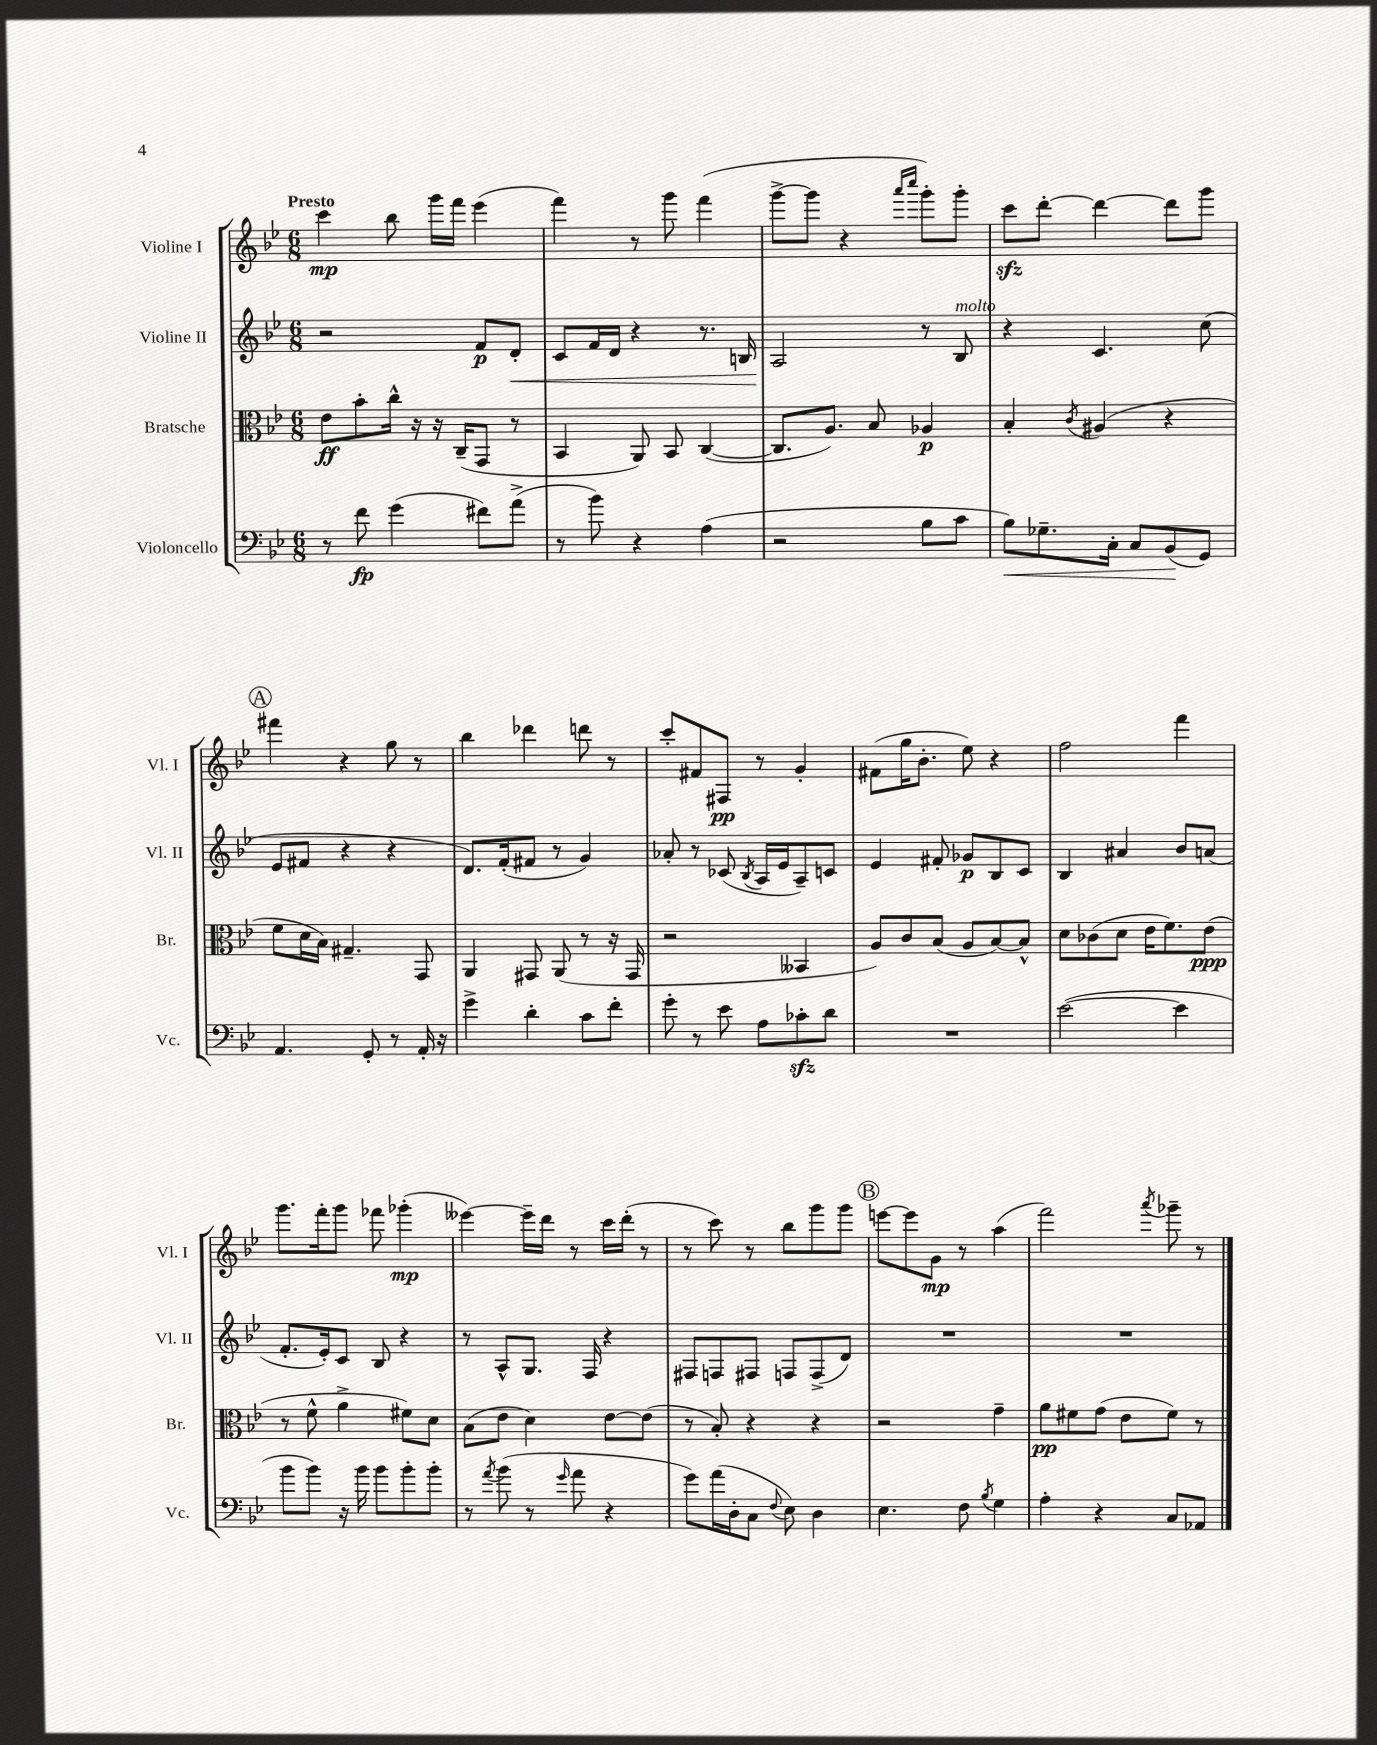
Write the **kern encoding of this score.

**kern	**dynam	**kern	**dynam	**kern	**dynam	**kern	**dynam
*part4	*part4	*part3	*part3	*part2	*part2	*part1	*part1
*staff4	*staff4	*staff3	*staff3	*staff2	*staff2	*staff1	*staff1
*I"Violoncello	*	*I"Bratsche	*	*I"Violine II	*	*I"Violine I	*
*I'Vc.	*	*I'Br.	*	*I'Vl. II	*	*I'Vl. I	*
*clefF4	*	*clefC3	*	*clefG2	*	*clefG2	*
*k[b-e-]	*	*k[b-e-]	*	*k[b-e-]	*	*k[b-e-]	*
*M6/8	*	*M6/8	*	*M6/8	*	*M6/8	*
=1	=1	=1	=1	=1	=1	=1	=1
!	!	!	!	!	!	!LO:TX:a:B:t=Presto	!
8r	.	8e-\L	ff	2r	.	4ccc\	mp
8f\	fp	8b-'\	.	.	.	.	.
(4g\	.	16cc^^\Jk	.	.	.	8bb-\	.
.	.	16r	.	.	.	.	.
.	.	16r	.	.	.	16ggg\LL	.
.	.	(16C~/KL	.	.	.	16fff\JJ	.
8f#X\L)	.	8GG/J	.	8f/L	p	(4eee-\	.
!	!	!	!	!	!LO:HP:b	!	!
(8a^\J	.	8r	.	8d'/J	<	.	.
=2	=2	=2	=2	=2	=2	=2	=2
8r	.	4BB-/	.	8c/L	.	4fff\)	.
8b-\)	.	.	.	16f/L	.	.	.
.	.	.	.	16d/JJ	.	.	.
4r	.	8AA/)	.	4r	.	8r	.
.	.	8BB-/	.	.	.	8ggg\	.
(4A\	.	([4C/	.	8.r	.	(4fff\	.
.	.	.	.	16Bn/	.	.	.
=3	=3	=3	=3	=3	=3	=3	=3
2r	.	8.C/L]	.	2A/	.	[8ggg^\L	.
.	.	.	.	.	.	8ggg\J]	.
.	.	8.A/J)	.	.	.	.	.
.	.	.	.	.	.	4r	.
.	.	8B-/	.	.	.	.	.
.	.	.	.	.	.	16qqaaa/LL	.
.	.	.	.	.	.	16qqcccc/JJ	.
8B-\L	.	4A-X/	p	8r	[	8ggg'\L)	.
!	!	!	!	!LO:TX:a:i:t=molto	!	!	!
8c\J	.	.	.	8B-/	.	8ggg'\J	.
=4	=4	=4	=4	=4	=4	=4	=4
!	!LO:HP:b	!	!	!	!	!	!
8B-\L)	<	4B-'/	.	4r	.	8ccczz\L	.
8.G-X~\	.	.	.	.	.	[8ddd'\J	.
.	.	8qc/	.	.	.	.	.
.	.	(4A#X/	.	4.c/	.	4ddd\_	.
16C'\Jk	.	.	.	.	.	.	.
8C/L	.	.	.	.	.	.	.
(8BB-/	.	4r	.	.	.	8ddd\L]	.
8GG/J)	[	.	.	(8cc\	.	8ggg\J	.
!!LO:LB:g=z
!!LO:REH:place=s1:t=A
=5	=5	=5	=5	=5	=5	=5	=5
4.AA/	.	8f\L	.	8e-/L	.	4fff#X\	.
.	.	16d\L	.	8f#X/J	.	.	.
.	.	16B-\JJ)	.	.	.	.	.
.	.	4.G#X~/	.	4r	.	4r	.
8GG'/	.	.	.	.	.	.	.
8r	.	.	.	4r	.	8gg\	.
16AA'/	.	8GG/	.	.	.	8r	.
16r	.	.	.	.	.	.	.
=6	=6	=6	=6	=6	=6	=6	=6
4g^\	.	4AA/	.	8.d/L)	.	4bb-\	.
.	.	.	.	(16f'/k	.	.	.
4d'\	.	8GG#X/	.	8f#X/J	.	4ddd-X\	.
.	.	(8AA/	.	8r	.	.	.
8c\L	.	8r	.	4g/)	.	8dddn\	.
8f'\J	.	16r	.	.	.	8r	.
.	.	16GG#/	.	.	.	.	.
=7	=7	=7	=7	=7	=7	=7	=7
8g'\	.	2r	.	8a-X'/	.	8ccc'/L	.
8r	.	.	.	8r	.	8f#X/	.
8e-\	.	.	.	(8c-X/	.	8F#X/J	pp
.	.	.	.	8qB-/	.	.	.
8A\L	.	.	.	16A/LL	.	8r	.
.	.	.	.	16e-/J	.	.	.
8c-Xzz'\	.	4BB--X/	.	8A~/)	.	4g'/	.
8d\J	.	.	.	8cn/J	.	.	.
=8	=8	=8	=8	=8	=8	=8	=8
2.r	.	8A/L)	.	4e-/	.	(8f#X\L	.
.	.	8c/	.	.	.	16gg\K	.
.	.	.	.	.	.	8.b-'\J	.
.	.	(8B-/J	.	8f#X'/	.	.	.
.	.	8A/L	.	8g-X/L	p	8ee-\)	.
.	.	[8B-/)	.	8B-/	.	4r	.
.	.	8B-^^/J]	.	8c/J	.	.	.
=9	=9	=9	=9	=9	=9	=9	=9
([2e-\	.	8d\L	.	4B-/	.	2ff\	.
.	.	(8c-X\	.	.	.	.	.
.	.	8d\J	.	4a#X/	.	.	.
.	.	16e-\KL	.	.	.	.	.
.	.	8.f\)	.	.	.	.	.
4e-\]	.	.	.	8b-/L	.	4fff\	.
.	.	(8e-\J	ppp	(8an/J	.	.	.
!!LO:LB:g=z
=10	=10	=10	=10	=10	=10	=10	=10
8b-\L	.	8r	.	8.f'/L	.	8.ggg\L	.
8b-\J)	.	8f^^\	.	.	.	.	.
.	.	.	.	16e-'/k)	.	16fff'\k	.
16r	.	4a^\	.	8c/J	.	8ggg\J	.
16b-\	.	.	.	.	.	.	.
8b-\L	.	.	.	8B-/	.	8fff-X\	.
8b-'\	.	8f#X\L)	.	4r	.	(4ggg-X'\	mp
8b-'\J	.	8d\J	.	.	.	.	.
=11	=11	=11	=11	=11	=11	=11	=11
8r	.	(8B-\L	.	8r	.	[4eee--X\)	.
8qa/	.	.	.	.	.	.	.
(8b-\	.	8e-\J	.	8A^^/L	.	.	.
8r	.	4d\)	.	8.G/J	.	16eee--~\LL]	.
.	.	.	.	.	.	16ddd\JJ	.
16qqg/	.	.	.	.	.	.	.
8a\	.	.	.	.	.	8r	.
.	.	.	.	16F/	.	.	.
4r	.	[8e-\L	.	4r	.	16ccc\LL	.
.	.	.	.	.	.	(16ddd'\JJ	.
.	.	(8e-\J]	.	.	.	8r	.
=12	=12	=12	=12	=12	=12	=12	=12
8g\L)	.	8r	.	8F#X/L	.	8r	.
(16a\L	.	8B-'/)	.	8Fn/	.	8ccc\)	.
16D'\J	.	.	.	.	.	.	.
8C\J	.	4r	.	8F#X/J	.	8r	.
8qqF/	.	.	.	.	.	.	.
8E-\)	.	.	.	8Fn/L	.	8bb-\L	.
4D\	.	4r	.	(8F^/	.	8ggg\	.
.	.	.	.	8d/J)	.	8ggg\J	.
!!LO:REH:place=s1:t=B
=13	=13	=13	=13	=13	=13	=13	=13
4.E-\	.	2r	.	2.r	.	[8eeen\L	.
.	.	.	.	.	.	8eee\]	.
.	.	.	.	.	.	8g\J	mp
8F\	.	.	.	.	.	8r	.
8qB-/	.	.	.	.	.	.	.
4G\	.	4g~\	.	.	.	(4aa\	.
=14	=14	=14	=14	=14	=14	=14	=14
4A'\	.	8a\L	pp	2.r	.	2fff\)	.
.	.	8f#X\	.	.	.	.	.
4r	.	(8g\J	.	.	.	.	.
.	.	8e-\L	.	.	.	.	.
.	.	.	.	.	.	8qaaa/	.
8C/L	.	8f#\J)	.	.	.	8ggg-X~\	.
8AA-X/J	.	8r	.	.	.	8r	.
==	==	==	==	==	==	==	==
*-	*-	*-	*-	*-	*-	*-	*-
